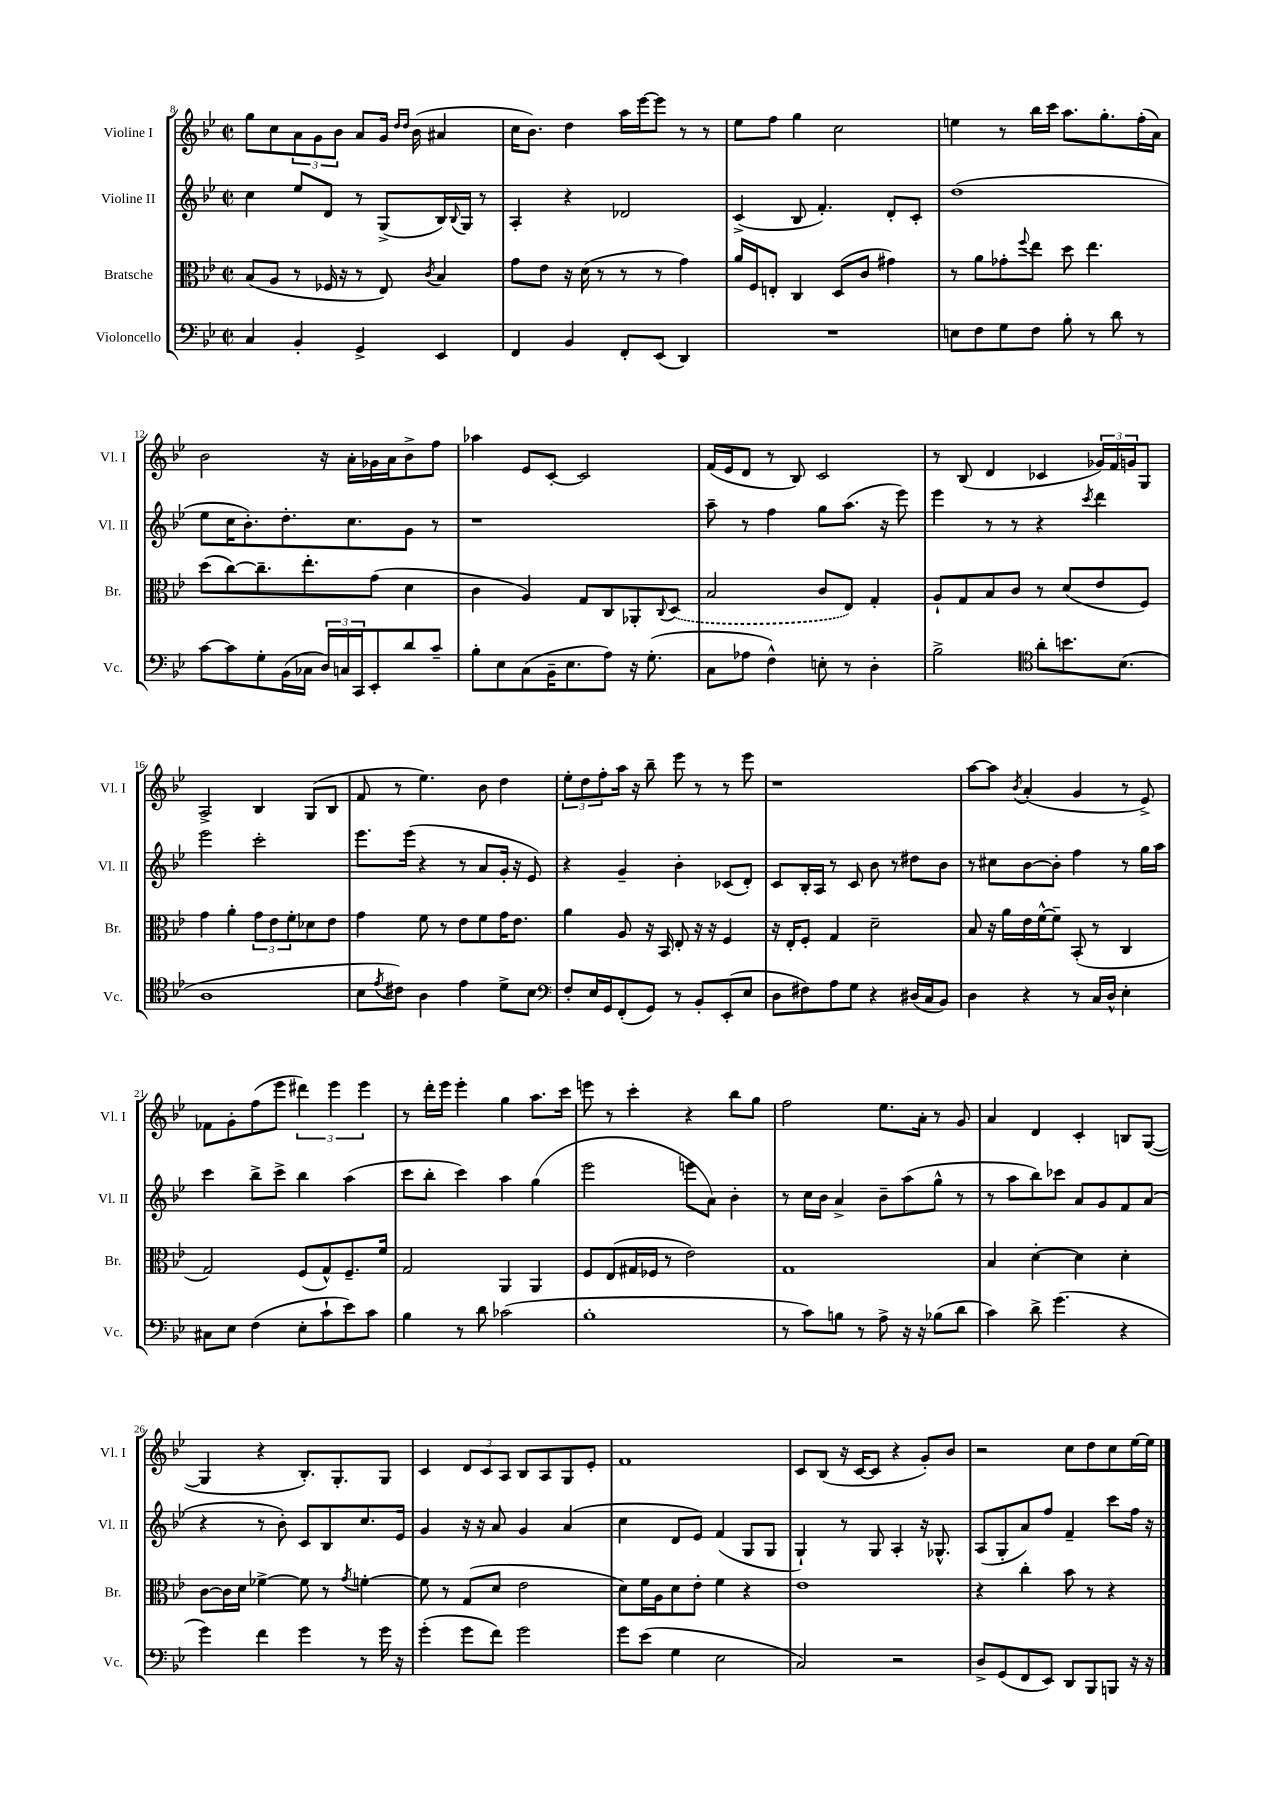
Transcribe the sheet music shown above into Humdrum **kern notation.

**kern	**kern	**kern	**kern
*staff4	*staff3	*staff2	*staff1
*clefF4	*clefC3	*clefG2	*clefG2
*k[b-e-]	*k[b-e-]	*k[b-e-]	*k[b-e-]
*M2/2	*M2/2	*M2/2	*M2/2
*met(c|)	*met(c|)	*met(c|)	*met(c|)
4C	(8B-	4cc	8gg
.	8A	.	8cc
4BB-'	8r	8ee-	12a
.	.	.	12g
.	16F-	8d	.
.	.	.	12b-
.	16r	.	.
4GG^	8r	8r	8a
.	8E-)	(8G^	16g
.	.	.	16qqdd
.	.	.	16qqdd
.	.	.	(16b-
.	8qc	.	.
4EE-	4B-	16B-)	4a#
.	.	8qqB-	.
.	.	16G	.
.	.	8r	.
=	=	=	=
4FF	8g	4A'	16cc
.	.	.	8.b-)
.	8e-	.	.
4BB-	16r	4r	4dd
.	(16d	.	.
.	8r	.	.
8FF'	8r	2d-	16aa
.	.	.	[16eee-
(8EE-	8r	.	8eee-]
4DD)	4g)	.	8r
.	.	.	8r
=	=	=	=
1r	16a	(4c^	8ee-
.	16F	.	.
.	8E'	.	8ff
.	4C	8B-	4gg
.	.	4.f')	.
.	(8D	.	2cc
.	8c	.	.
.	4g#)	8d'	.
.	.	8c'	.
=	=	=	=
8E	8r	(1dd	4ee
8F	8a	.	.
8G	8g-'	.	8r
.	8qqff	.	.
8F	8ee-	.	16bb-
.	.	.	16ccc
8B-'	8dd	.	8.aa
8r	4.ee-	.	.
.	.	.	8.gg'
8d	.	.	.
8r	.	.	(16ff'
.	.	.	16a)
=	=	=	=
[8c	(8dd	8ee-	2b-
8c]	[8cc)	16cc	.
.	.	8.b-')	.
8G'	8.cc~]	.	.
(16BB-	.	8.dd'	.
16C-	8.ee-'	.	.
24D)	.	.	16r
24C	.	.	.
.	.	8.cc	16a'
24CC	.	.	.
8EE-'	(8g	.	16g-
.	.	.	16a
8d	4d	8g	8b-^
8c~	.	8r	8ff
=	=	=	=
8B-'	4c	1r	4aa-
8E-	.	.	.
(8C	4A)	.	8e-
16BB-~	.	.	[8c'
8.E-	.	.	.
.	8G	.	2c]
8A)	8C	.	.
16r	8AA-'	.	.
(8.G'	.	.	.
.	8qqC	.	.
.	(8D	.	.
=	=	=	=
8C	2B-	8aa~	(16f
.	.	.	16e-
8A-	.	8r	8d
4F^^)	.	4ff	8r
.	.	.	8B-)
8E'	8c	8gg	2c
8r	8E-)	(8.aa	.
4D'	4G'	.	.
.	.	16r	.
.	.	8eee-)	.
=	=	=	=
2B-^	8A`	4eee-	8r
.	8G	.	(8B-
.	8B-	8r	4d
.	8c	8r	.
*clefC4	*	*	*
8a'	8r	4r	4c-
8.b	(8d	.	.
.	.	8qccc	.
.	8e-	4ddd	24g-)
.	.	.	24f
(8.B-	.	.	.
.	.	.	24g
.	8F)	.	8G
=	=	=	=
1A	4g	2eee-	2A^
.	4a'	.	.
.	12g	2ccc'	4B-
.	12e-	.	.
.	12f'	.	.
.	8d-	.	(8G
.	8e-	.	8B-
=	=	=	=
8B-	4g	8.eee-	8f
8qe-	.	.	.
8c#)	.	.	8r
.	.	(16eee-	.
4A	8f	4r	4.ee-)
.	8r	.	.
4e-	8e-	8r	.
.	8f	8a	8b-
8d^	16g	16g'	4dd
.	8.e-	16r	.
8B-	.	8e-)	.
=	=	=	=
*clefF4	*	*	*
8F'	4a	4r	12ee-'
.	.	.	12dd
16E-	.	.	.
.	.	.	12ff'
16GG	.	.	.
(8FF'	8A	4g~	16aa
.	.	.	16r
8GG)	16r	.	8bb-~
.	16BB-	.	.
8r	8E-'	4b-'	8eee-
8BB-'	16r	.	8r
.	16r	.	.
(8EE-'	4F	(8c-	8r
8E-	.	8d')	8eee-
=	=	=	=
8D	16r	8c	1r
.	16E-'	.	.
8F#)	8F'	16B-'	.
.	.	16A	.
8A	4G	8r	.
8G	.	8c	.
4r	2d~	8b-	.
.	.	8r	.
(16D#	.	8dd#	.
16C	.	.	.
8BB-)	.	8b-	.
=	=	=	=
4D	8B-	8r	[8aa
.	16r	8cc#	8aa]
.	16a	.	.
.	.	.	8qb-
4r	16e-	[8b-	(4a'
.	[16f^^	.	.
.	8f~]	8b-']	.
8r	(8BB-'	4ff	4g
16C	8r	.	.
16D^^	.	.	.
4E-'	4C	8r	8r
.	.	16gg	8e-^)
.	.	16aa	.
=	=	=	=
8C#	2G)	4ccc	8f-
8E-	.	.	8g'
(4F	.	8bb-^	(8ff
.	.	8ccc^	8eee-
8E-'	(8F	4bb-	6ddd#)
8c`	8G^^)	.	.
.	.	.	6eee-
8e-)	8.F~	(4aa	.
.	.	.	6eee-
8c	.	.	.
.	16f	.	.
=	=	=	=
4B-	2G	8ccc	8r
.	.	8bb-'	16ddd'
.	.	.	16eee-
8r	.	4ccc)	4eee-'
8d	.	.	.
(2c-	4AA	4aa	4gg
.	4AA	(4gg	8.aa
.	.	.	16ccc
=	=	=	=
1B-'	8F	2eee-	8eee
.	(8E-	.	8r
.	16G#	.	4ccc'
.	16F-	.	.
.	8r	.	.
.	2e-)	8eee	4r
.	.	8a)	.
.	.	4b-'	8bb-
.	.	.	8gg
=	=	=	=
8r	1G	8r	2ff
8c)	.	16cc	.
.	.	16b-	.
8B	.	4a^	.
8r	.	.	.
8A^	.	8b-~	8.ee-
16r	.	(8aa	.
16r	.	.	16a'
(8B-	.	8gg^^	8r
8d	.	8r	8g
=	=	=	=
4c)	4B-	8r	4a
.	.	8aa	.
8d^	[4d'	8bb-)	4d
(4.g	.	8ccc-	.
.	4d]	8a	4c'
.	.	8g	.
4r	4d'	8f	8B
.	.	(8a	([8G
=	=	=	=
4g)	[8c	4r	4G]
.	16c]	.	.
.	16d	.	.
4f	[4f-^	8r	4r
.	.	8b-')	.
4g	8f-]	8c	8.B-')
.	8r	8B-	.
.	.	.	8.G'
.	8qg	.	.
8r	[4f'	8.cc	.
16g	.	.	8G
16r	.	16e-	.
=	=	=	=
(4g'	8f]	4g	4c
.	8r	.	.
8g	(8G	16r	12d
.	.	16r	.
.	.	.	12c
8f)	8d	8a	.
.	.	.	12A
2g	2e-	4g	8B-
.	.	.	8A
.	.	(4a	8G
.	.	.	8e-'
=	=	=	=
8g	8d)	4cc	1f
(8e-	16f	.	.
.	16A	.	.
4G	8d	8d	.
.	8e-'	8e-)	.
2E-	4f	(4f	.
.	4r	8G	.
.	.	8G	.
=	=	=	=
2C)	1e-	4G`)	8c
.	.	.	(8B-
.	.	8r	16r
.	.	.	[16c
.	.	8G	8c]
2r	.	4A'	4r
.	.	16r	8g')
.	.	8.G-^^	.
.	.	.	8b-
=	=	=	=
8D^	4r	(8A	2r
(8GG	.	8G'	.
8FF	4cc'	8a)	.
8EE-)	.	8ff	.
8DD	8b-	4f~	8cc
8BBB-	8r	.	8dd
8BBB	4r	8ccc	8cc
16r	.	16ff	[16ee-
16r	.	16r	16ee-]
==	==	==	==
*-	*-	*-	*-
